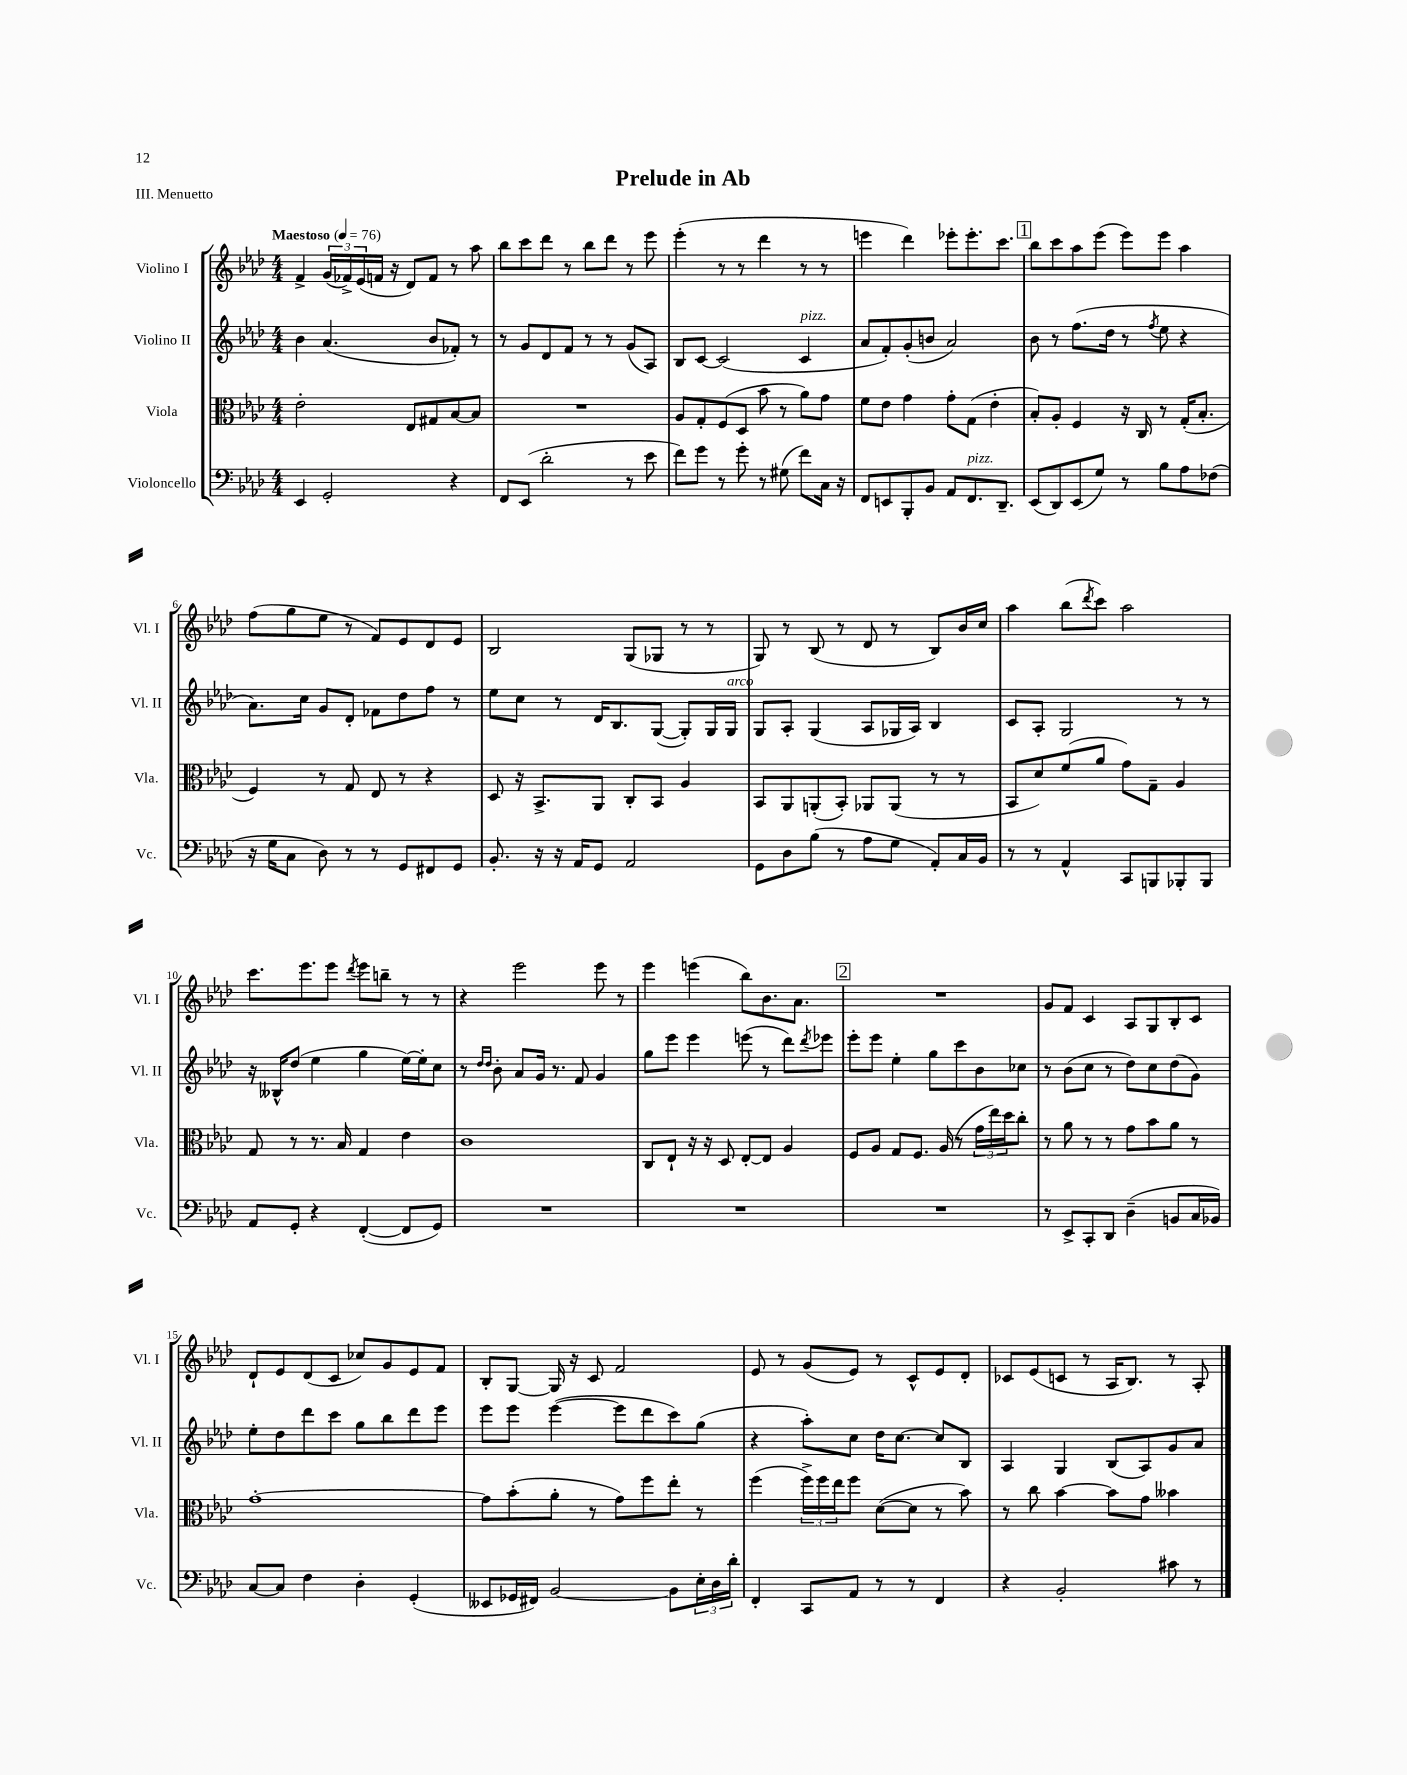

**kern	**kern	**kern	**kern
*staff4	*staff3	*staff2	*staff1
*clefF4	*clefC3	*clefG2	*clefG2
*k[b-e-a-d-]	*k[b-e-a-d-]	*k[b-e-a-d-]	*k[b-e-a-d-]
*M4/4	*M4/4	*M4/4	*M4/4
*MM76	*MM76	*MM76	*MM76
4EE-	2e-'	4b-	4f^
2GG'	.	(4.a-	(24g
.	.	.	24f-^)
.	.	.	(24e-
.	.	.	16f
.	.	.	16r
.	8E-	.	8d-)
.	8G#	8b-	8f
4r	[8B-	8f-')	8r
.	8B-]	8r	8aa-
=	=	=	=
8FF	1r	8r	8bb-
(8EE-	.	8g	8ccc
2d-'	.	8d-	8ddd-
.	.	8f	8r
.	.	8r	8bb-
.	.	8r	8ddd-
8r	.	(8g	8r
8e-	.	8A-)	8eee-
=	=	=	=
8f)	8A-	8B-	(4eee-'
8g	8G'	[8c	.
8r	(8F	(2c]	8r
8g'	8D-	.	8r
8r	8b-	.	4ddd-
(8G#	8r	.	.
8f)	8a-)	4c	8r
16C	8g	.	8r
16r	.	.	.
=	=	=	=
8FF	8f	8a-	4eee
8EE	8e-	8f')	.
8BBB-'	4g	(8g'	4ddd-)
8BB-	.	8b	.
8AA-	8g'	2a-)	8eee-'
8.FF	(8G	.	8.eee-'
.	4e-'	.	.
8.DD-~	.	.	8.ccc
=	=	=	=
(8EE-	8B-')	8b-	8bb-
8DD-)	8A-'	8r	8ccc
(8EE-	4F	(8.ff	8aa-
8G)	.	.	(8eee-
.	.	16dd-	.
8r	16r	8r	8eee-)
.	16C	.	.
.	.	8qff	.
8B-	8r	8ee-	8eee-
8A-	(16G'	4r	4aa-
.	8.B-'	.	.
(8F-	.	.	.
=	=	=	=
16r	4F)	8.a-)	(8ff
16G	.	.	.
8C	.	.	8gg
.	.	16cc	.
8D-)	8r	8g	8ee-
8r	8G	8d-'	8r
8r	8E-	8f-	8f)
8GG	8r	8dd-	8e-
8FF#	4r	8ff	8d-
8GG	.	8r	8e-
=	=	=	=
8.BB-'	8D-	8ee-	2B-
.	16r	8cc	.
16r	8.BB-^	.	.
16r	.	8r	.
16AA-	.	.	.
8GG	8AA-	16d-	.
.	.	8.B-	.
2AA-	8C'	.	(8G
.	8BB-	([8G	8G-
.	4A-	8G'])	8r
.	.	16G	8r
.	.	16G	.
=	=	=	=
8GG	8BB-	8G	8G)
8D-	8AA-	8A-'	8r
(8B-	(8AA'	(4G	(8B-
8r	8BB-')	.	8r
8A-	8AA-	8A-	8d-
8G	(8AA-	16G-	8r
.	.	16A-)	.
8AA-')	8r	4B-	8B-)
16C	8r	.	16b-
16BB-	.	.	16cc
=	=	=	=
8r	8BB-	8c	4aa-
8r	8d-)	8A-'	.
4AA-^^	(8f	2G	(8bb-
.	.	.	8qddd-
.	8a-	.	8ccc)
8CC	8g)	.	2aa-
8BBB	8G~	.	.
8BBB-'	4A-	8r	.
8BBB-	.	8r	.
=	=	=	=
8AA-	8G	16r	8.ccc
.	.	16B--^^	.
8GG'	8r	(8dd-	.
.	.	.	8.eee-
4r	8.r	4ee-	.
.	.	.	8eee-
.	16B-	.	.
.	.	.	8qddd-
([4FF'	4G	4gg	8eee-
.	.	.	8bb~
8FF]	4e-	[16ee-)	8r
.	.	16ee-']	.
8GG)	.	8cc	8r
=	=	=	=
1r	1c	8r	4r
.	.	16qqdd-	.
.	.	16qqdd-	.
.	.	8b-'	.
.	.	8a-	2eee-
.	.	16g	.
.	.	8.r	.
.	.	8f	.
.	.	4g	8eee-
.	.	.	8r
=	=	=	=
1r	8C	8gg	4eee-
.	8E-`	8eee-	.
.	16r	4eee-	(4eee
.	16r	.	.
.	8D-	.	.
.	[8E-'	(8eee	8bb-)
.	8E-]	8r	8.b-
.	4A-	8ddd-)	.
.	.	.	8.a-
.	.	8qddd-	.
.	.	8eee-	.
=	=	=	=
1r	8F	8eee-'	1r
.	8A-	8eee-	.
.	8G	4ee-'	.
.	8.F	.	.
.	.	8gg	.
.	(16A-	.	.
.	8r	8ccc	.
.	24g	8b-	.
.	24ee-)	.	.
.	24dd-	.	.
.	8cc'	8cc-	.
=	=	=	=
8r	8r	8r	8g
8EE-^	8a-	(8b-	8f
8CC'	8r	8cc	4c
8DD-	8r	8r	.
(4D-~	8g	8dd-)	8A-
.	8b-	8cc	8G
8BB	8a-	(8dd-	8B-'
16C	8r	8g)	8c
16BB-)	.	.	.
=	=	=	=
[8C	[1g'	8ee-'	8d-`
8C]	.	8dd-	8e-
4F	.	8ddd-	(8d-
.	.	8ccc	8c
4D-'	.	8gg	8cc-)
.	.	8bb-	8g
(4GG'	.	8ddd-	8e-
.	.	8eee-	8f
=	=	=	=
8EE--	8g]	8eee-	8B-'
16GG-	(8b-'	8eee-	[8G
16FF#)	.	.	.
[2BB-	8a-'	([4eee-	16G]
.	.	.	16r
.	8r	.	8c
.	8g)	8eee-]	2f
.	8ff	8ddd-	.
8BB-]	8ee-'	8ccc)	.
24E-'	8r	(8gg	.
24D-	.	.	.
24d-'	.	.	.
=	=	=	=
4FF'	(4ff	4r	8e-
.	.	.	8r
8CC	24ff^)	8aa-')	(8g
.	24ff	.	.
.	24ee-	.	.
8AA-	8ff	8cc	8e-)
8r	([8d-	16dd-	8r
.	.	[8.cc	.
8r	8d-]	.	8c^^
4FF	8r	8cc]	8e-
.	8b-)	8B-	8d-'
=	=	=	=
4r	8r	4A-	8c-
.	8cc	.	(8e-
2BB-'	[4b-	4G	8c
.	.	.	8r
.	8b-]	(8B-	16A-
.	.	.	8.B-)
.	8g	8A-)	.
8c#	4b--	8g	8r
8r	.	8a-	8A-'
==	==	==	==
*-	*-	*-	*-
